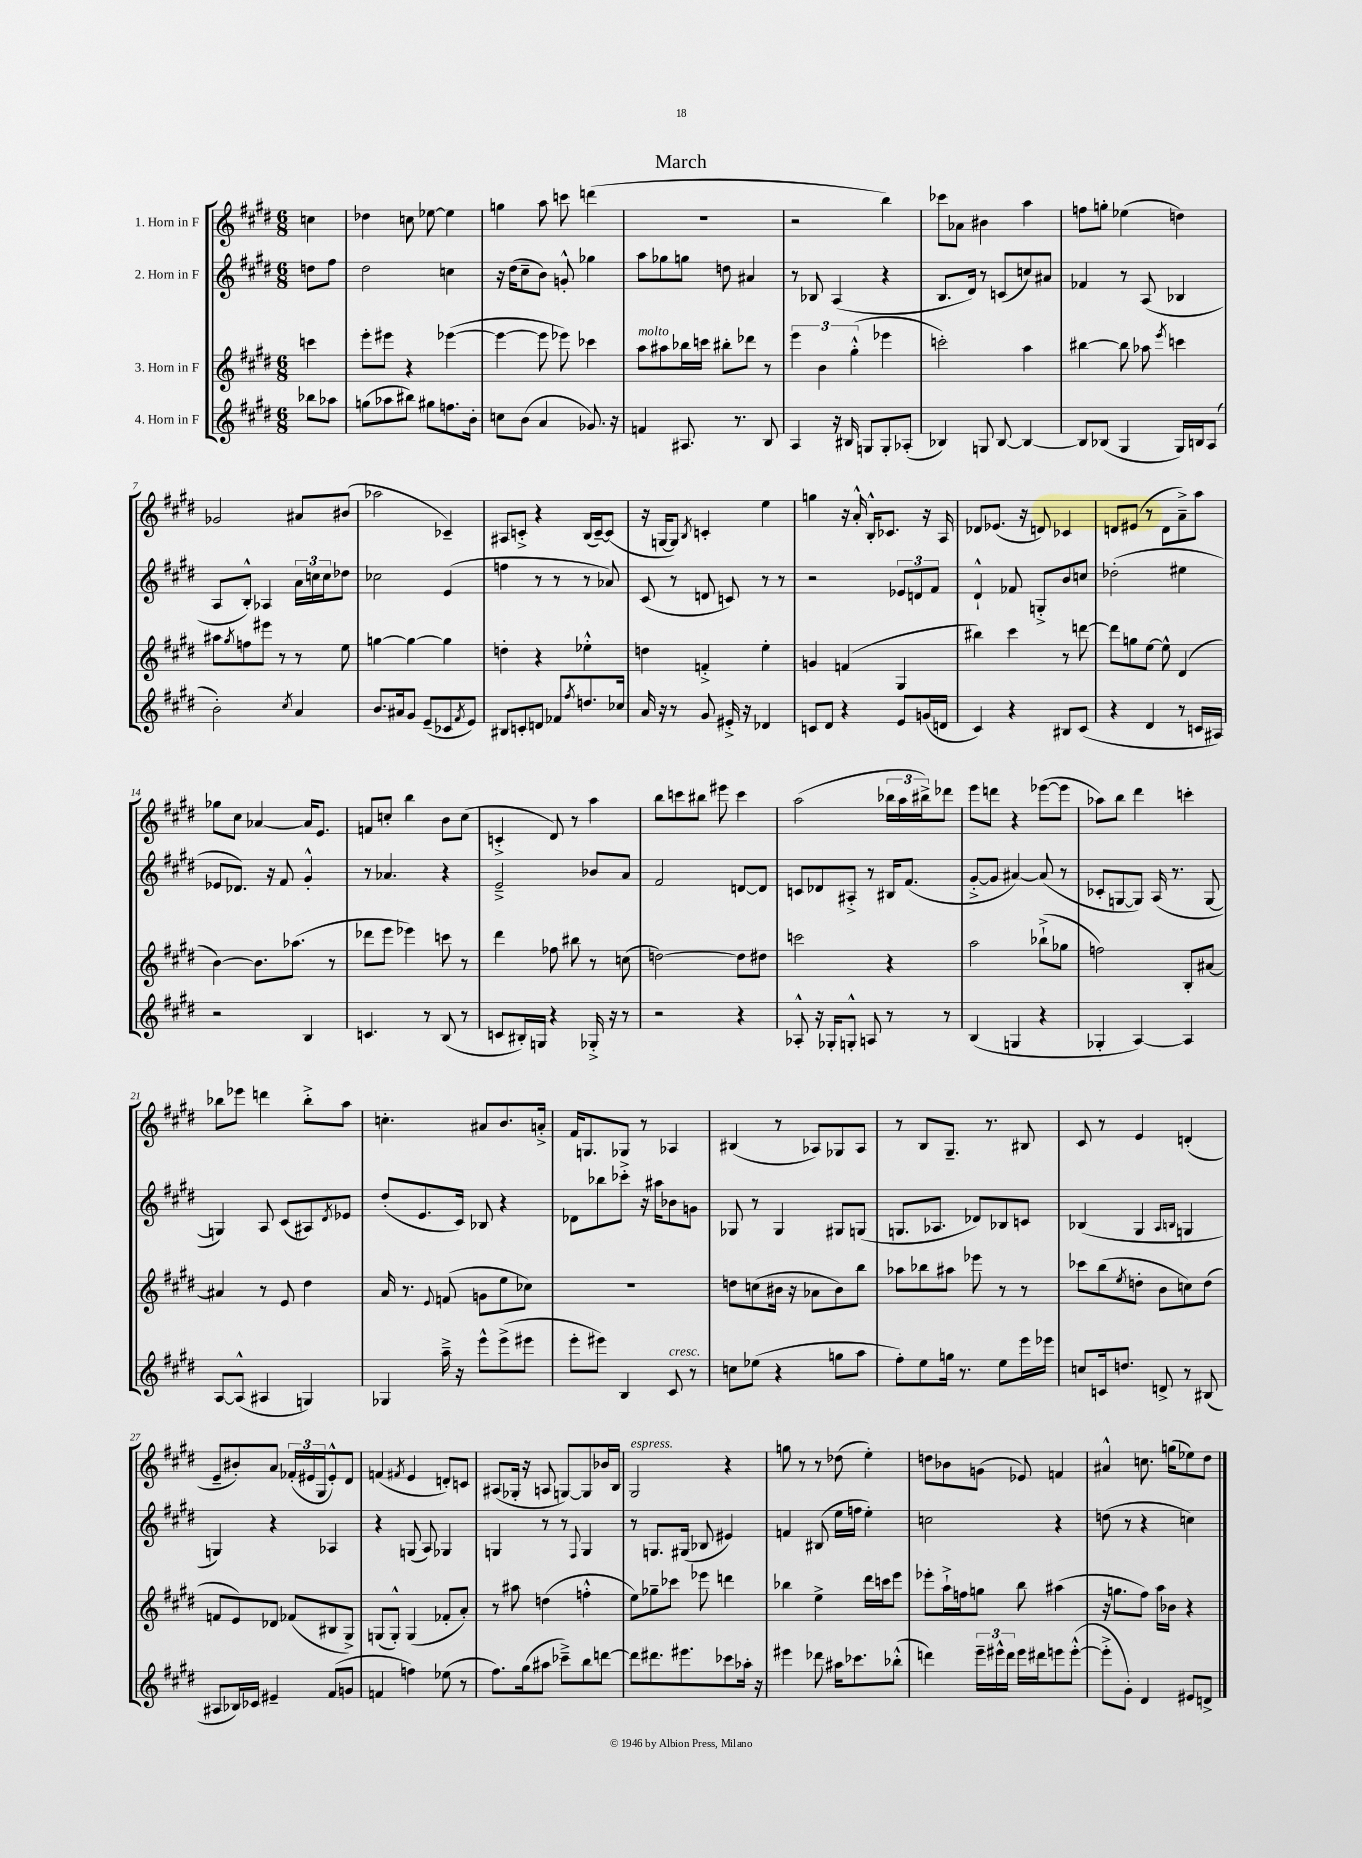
\header { title = "March" }
<<
\new StaffGroup <<
\new Staff = "s0" \with { instrumentName = "1. Horn in F" } {
    \clef treble \key e \major \numericTimeSignature \time 6/8 \partial 4
    c''4 |
    des''4 c''8 ees''8~ ees''4 |
    g''4 a''8 c'''8 d'''4( |
    R2. |
    r2 b''4) |
    ces'''8 aes'8 bis'4 a''4 |
    f''8 g''8-. ees''4( d''4) |
    ges'2 ais'8 bis'8( |
    aes''2 ces'4--) |
    ais8 c'8-.-> r4 b16( c'16~--) c'8( |
    r16 g16~ g8) \acciaccatura { b8 } c'4-. e''4 |
    g''4 r16 a'16-.-^ b16-.-^ ces'8. r16 a16 |
    des'8 ees'8.( r16 d'8) ces'4 |
    d'8 eis'8( r8 d'8 a'8--->) a''8 |
    ges''8 cis''8 aes'4~ aes'16 e'8. |
    f'8 c''8-. b''4 b'8 c''8( |
    c'4-.-> dis'8) r8 a''4 |
    b''8 c'''8 bis''8 eis'''8 c'''4 |
    a''2( \tuplet 3/2 { bes''16 a''16 bis''16->) } des'''8 |
    e'''8 d'''8 r4 ees'''8~( ees'''8 |
    aes''8) b''8 dis'''4 c'''4-. |
    bes''8 ees'''8 d'''4 bes''8-.-> a''8 |
    c''4.-. ais'8 b'8. a'16-.-> |
    fis'16 g8. ges8 r8 aes4 |
    bis4( r8 aes8) ges8 aes8 |
    r8 b8 gis8.-- r8. bis8 |
    cis'8 r8 e'4 d'4-.( |
    e'8-- bis'8-.) a'8 \tuplet 3/2 { fes'16-.( eis'16 gis16 } eis'8-.-^) dis'8 |
    f'4( \acciaccatura { fis'8 } e'4 d'8-.) c'8 |
    ais8( ges16-. r16 a8 g8~) g8 bes'16 b16 |
    gis2^\markup { \italic "espress." } r4 |
    g''8 r8 r8 des''8( e''4-.) |
    d''8 bes'8 g'8( ees'8) f'4 |
    ais'4-^ c''8. g''16( ees''8) dis''8 \bar "|." |
}
\new Staff = "s1" \with { instrumentName = "2. Horn in F" } {
    \clef treble \key e \major \numericTimeSignature \time 6/8 \partial 4
    d''8 fis''8 |
    dis''2 c''4 |
    r16 dis''16( cis''8-- b'8) g'8-.-^ ges''4 |
    a''8 ges''8 g''8 d''8 ais'4 |
    r8 bes8 a4( r4 |
    b8. dis'16) r8 c'8( c''8) ais'8 |
    fes'4 r8 a8( bes4 |
    a8 b8-.-^) aes4 \tuplet 3/2 { a'16 c''16 c''16 } des''8 |
    ces''2 e'4( |
    f''4 r8 r8 r8 aes'8) |
    cis'8( r8 d'8 c'8) r8 r8 |
    r2 \tuplet 3/2 { ees'8 d'8 fis'8 } |
    dis'4-!-^ fes'8 g8-.-> b'8 c''8 |
    des''2-.( eis''4 |
    ees'8 des'8.) r16 fis'8 gis'4-.-^ |
    r8 aes'4. r4 |
    e'2---> bes'8 a'8 |
    fis'2 d'8~ d'8 |
    c'8 des'8 ais8-.-> r8 bis16 fis'8.( |
    gis'8~-.-> gis'8 ais'4~) ais'8( r8 |
    ces'8-. g8~ g8) a16( r8. g8~ |
    g4) a8 cis'8( ais8) \acciaccatura { dis'8 } ees'8 |
    dis''8-.( e'8. cis'16) bes8 r4 |
    des'8 bes''8 ces'''8-.-> r16 ais''16 bes'8 g'8 |
    ges8 r8 ges4 gis8 g8( |
    g8. aes8. des'8) bes8 c'8 |
    bes4( gis4 \grace { a16 b16 } g4 |
    g4) r4 aes4 |
    r4 g8( a8) ges4 |
    g4 r8 r8 \appoggiatura { fis8 } g4 |
    r8 g8. gis16( bes8 eis'4) |
    f'4 bis8( e''16 f''16 e''4-.) |
    c''2 r4 |
    d''8( r8 r4 c''4) \bar "|." |
}
\new Staff = "s2" \with { instrumentName = "3. Horn in F" } {
    \clef treble \key e \major \numericTimeSignature \time 6/8 \partial 4
    c'''4 |
    e'''8-. eis'''8 r4 ees'''4~( |
    ees'''4~ ees'''8 ees'''8) ces'''4 |
    a''8^\markup { \italic "molto" } ais''8 bes''16 c'''16 bis''8-. des'''8 r8 |
    \tuplet 3/2 { e'''4 b'4 gis''4-.-^( } ees'''4 |
    c'''2-.) a''4 |
    bis''4~ bis''8 aes''8 \acciaccatura { e'''8 } c'''4 |
    ais''8 \acciaccatura { gis''8 } f''8 eis'''8 r8 r8 e''8 |
    g''4~ g''4~ g''4 |
    d''4-. r4 ees''4-.-^ |
    d''4 f'4-.-> e''4-. |
    g'4 f'4( gis4 |
    bis''4) cis'''4 r8 d'''8~ |
    d'''8 g''8 e''8~ e''8-^ dis'4( |
    b'4~) b'8. aes''8.( r8 |
    des'''8 e'''8 ees'''4) c'''8 r8 |
    dis'''4 fes''8 bis''8 r8 c''8( |
    d''2~) d''8 dis''8 |
    c'''2 r4 |
    a''2 bes''8-!->( ges''8 |
    f''2) b8-. ais'8~ |
    ais'4 r8 e'8 dis''4 |
    a'16 r8. \appoggiatura { e'8 } f'8( g'8 e''8 ces''8) |
    R2. |
    d''8 c''8( bis'16 r16 aes'8 bis'8) b''8 |
    aes''8 bes''8 ais''8 ees'''8 r8 r8 |
    ces'''8 b''8( \acciaccatura { e''8 } d''8-. b'8 c''8) d''8( |
    f'8 e'8) des'8 fes'8( bis8 gis8->) |
    g8( g8-.-^) g4( fes'8-. a'8-.) |
    r8 ais''8 d''4( f''4-.-^ |
    e''8) ges''8-- ces'''8 ees'''8 d'''4 |
    bes''4 e''4-> dis'''16 c'''16 e'''8 |
    ees'''8-. a''16-!-> f''16 g''8 b''8 ais''4( |
    r16 g''8. fis''8) a''16 bes'16 r4 \bar "|." |
}
\new Staff = "s3" \with { instrumentName = "4. Horn in F" } {
    \clef treble \key e \major \numericTimeSignature \time 6/8 \partial 4
    bes''8 aes''8 |
    g''8( aes''8 bis''8) gis''8 f''8. b'16-. |
    c''8 b'8( a'4 ges'8.) r16 |
    f'4 ais8. r8. b8 |
    a4 r16 bis16 g8 g8-. aes8-.( |
    bes4) g8 bes8~ bes4~ |
    bes8 bes8( gis4 gis16) b16 a8( |
    b'2-.) \acciaccatura { cis''8 } a'4 |
    b'8. ais'16 gis'8 e'8--( ces'8 \acciaccatura { fis'8 } e'8) |
    bis8 c'8-. d'8 fes'8 \acciaccatura { fis''8 } d''8. ces''16 |
    a'16 r16 r8 gis'8 eis'16-.-> r16 des'4 |
    c'8 dis'8 r4 e'8 g'16( d'16 |
    cis'4) r4 bis8 cis'8( |
    r4 dis'4 r8 c'16 ais16) |
    r2 b4 |
    c'4. r8 b8( r8 |
    c'8 bis16-.) g16 r4 ges16-.-> r16 r8 |
    r2 r4 |
    aes8-.-^ r16 ges16-. g8-.-^ a8 r8 r8 |
    b4( g4 r4 |
    ges4-. a4~) a4 |
    a8~ a8-^( ais4 g4) |
    ges4 a''16---> r16 e'''8-^ e'''8->( eis'''8 |
    e'''8-. eis'''8) b4 cis'8^\markup { \italic "cresc." } r8 |
    c''8 ees''8( r4 g''8 a''8 |
    fis''8-.) e''8 g''16 r8. e''8 e'''16 ees'''16 |
    c''8 c'16 d''8. d'8-> r8 bis8( |
    ais8 bes16) ces'16 eis'4-- fis'8( g'8 |
    f'4 f''4) ees''8( r8 |
    fis''8.) gis''16( ais''8 ces'''8--->) b''8 d'''8~ |
    d'''8 dis'''8. eis'''8. ces'''8 aes''16-. r16 |
    eis'''4 des'''8 ais''16 ces'''8. bes''8-.-^( |
    d'''4) \tuplet 3/2 { e'''16-- eis'''16-^ d'''16 } eis'''16 dis'''16 e'''8 e'''8~-.-^( |
    e'''8-.-> gis'8-.) dis'4 eis'8 d'8-> \bar "|." |
}
>>
>>
